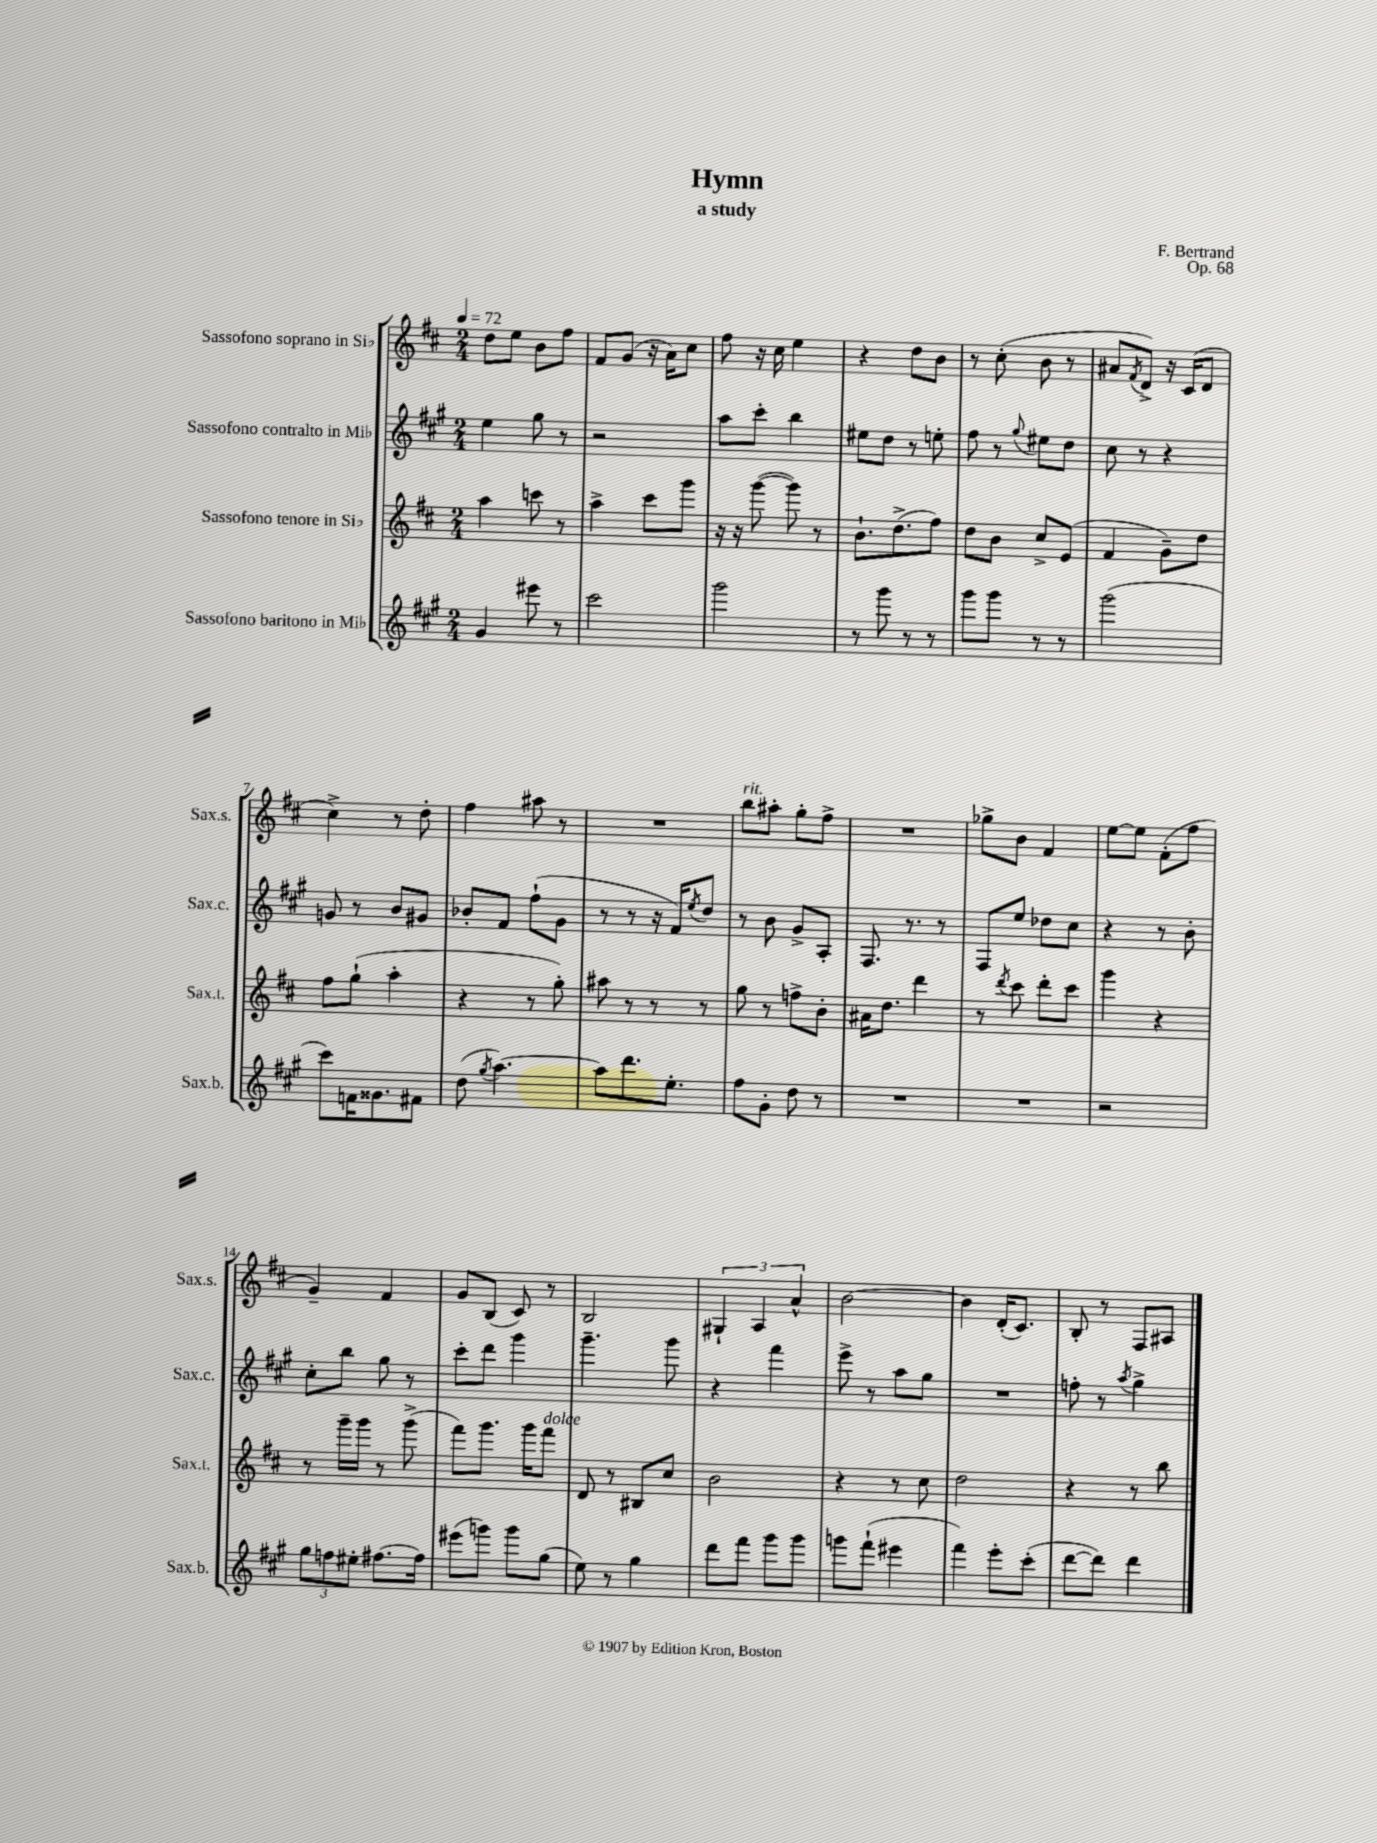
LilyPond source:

\header { title = "Hymn" composer = "F. Bertrand" subtitle = "a study" opus = "Op. 68" }
<<
\new StaffGroup <<
\new Staff = "s0" \with { instrumentName = "Sassofono soprano in Sib" shortInstrumentName = "Sax.s." } {
    \clef treble \key d \major \numericTimeSignature \time 2/4 \tempo 4 = 72
    d''8 e''8 b'8 fis''8 |
    fis'8 g'8( r16 a'16) cis''8 |
    fis''8 r16 cis''16 e''4 |
    r4 d''8 b'8 |
    r8 cis''8-.( b'8 r8 |
    ais'8 \acciaccatura { fis'8 } d'8->) r16 cis'16( d'8 |
    cis''4->) r8 d''8-. |
    fis''4 ais''8 r8 |
    R2 |
    b''8^\markup { \italic "rit." } ais''8-. g''8-. fis''8-> |
    R2 |
    ges''8-> b'8 fis'4 |
    e''8~ e''8 fis'8-.( fis''8 |
    g'4--) fis'4 |
    g'8 b8( cis'8) r8 |
    b2 |
    \tuplet 3/2 { gis4-! a4 a'4-^ } |
    b'2~ |
    b'4 d'16-.( cis'8.) |
    b8-. r8 fis8 ais8 \bar "|." |
}
\new Staff = "s1" \with { instrumentName = "Sassofono contralto in Mib" shortInstrumentName = "Sax.c." } {
    \clef treble \key a \major \numericTimeSignature \time 2/4
    e''4 gis''8 r8 |
    r2 |
    a''8 cis'''8-. b''4 |
    eis''8 d''8 r8 e''8-. |
    fis''8 r8 \appoggiatura { gis''8 } eis''8 d''8 |
    cis''8 r8 r4 |
    g'8 r8 b'8 gis'8 |
    bes'8-. fis'8 fis''8-!( gis'8 |
    r8 r8 r16 fis'16) \acciaccatura { e''8 } d''8 |
    r8 b'8 gis'8-> a8-. |
    fis8. r8. r8 |
    fis8 e''8 des''8 cis''8 |
    r4 r8 b'8-. |
    cis''8-. b''8 gis''8 r8 |
    cis'''8-. d'''8 gis'''4 |
    gis'''4.-- gis'''8 |
    r4 fis'''4 |
    e'''8-> r8 a''8 gis''8 |
    R2 |
    f''8-. r8 \acciaccatura { a''8 } gis''4-> \bar "|." |
}
\new Staff = "s2" \with { instrumentName = "Sassofono tenore in Sib" shortInstrumentName = "Sax.t." } {
    \clef treble \key d \major \numericTimeSignature \time 2/4
    a''4 c'''8 r8 |
    a''4-> cis'''8 g'''8 |
    r16 r16 g'''8~( g'''8) r8 |
    b'8.-! d''8.->( fis''8) |
    d''8 b'8 cis''8-> e'8( |
    fis'4 g'8--) d''8 |
    fis''8 g''8-!( a''4-. |
    r4 r8 g''8-.) |
    ais''8 r8 r8 r8 |
    g''8 r8 f''8-> b'8-. |
    ais'16 d''8. d'''4 |
    r8 \acciaccatura { d'''8 } cis'''8 d'''8-. cis'''8 |
    g'''4 r4 |
    r8 g'''16-- g'''16 r8 g'''8->( |
    fis'''8) g'''8. g'''16 fis'''8^\markup { \italic "dolce" } |
    d'8 r8 bis8 cis''8 |
    b'2 |
    r4 r8 cis''8 |
    d''2 |
    r4 r8 b''8 \bar "|." |
}
\new Staff = "s3" \with { instrumentName = "Sassofono baritono in Mib" shortInstrumentName = "Sax.b." } {
    \clef treble \key a \major \numericTimeSignature \time 2/4
    gis'4 eis'''8 r8 |
    cis'''2 |
    gis'''2 |
    r8 gis'''8 r8 r8 |
    gis'''8 gis'''8 r8 r8 |
    gis'''2( |
    cis'''8) f'16 gisis'8. fis'8 |
    d''8( \acciaccatura { gis''8 } a''4.~) |
    a''8 d'''8. e''8.-. |
    fis''8 gis'8-. d''8 r8 |
    R2 |
    R2 |
    r2 |
    \tuplet 3/2 { gis''8 f''8 eis''8-. } fis''8.~ fis''16 |
    eis'''8( g'''8) g'''8 gis''8( |
    e''8) r8 gis''4 |
    d'''8 fis'''8 gis'''8 gis'''8 |
    g'''8 fis'''8-!( eis'''4 |
    fis'''4) e'''8-. cis'''8-.( |
    d'''8~ d'''8) d'''4 \bar "|." |
}
>>
>>
